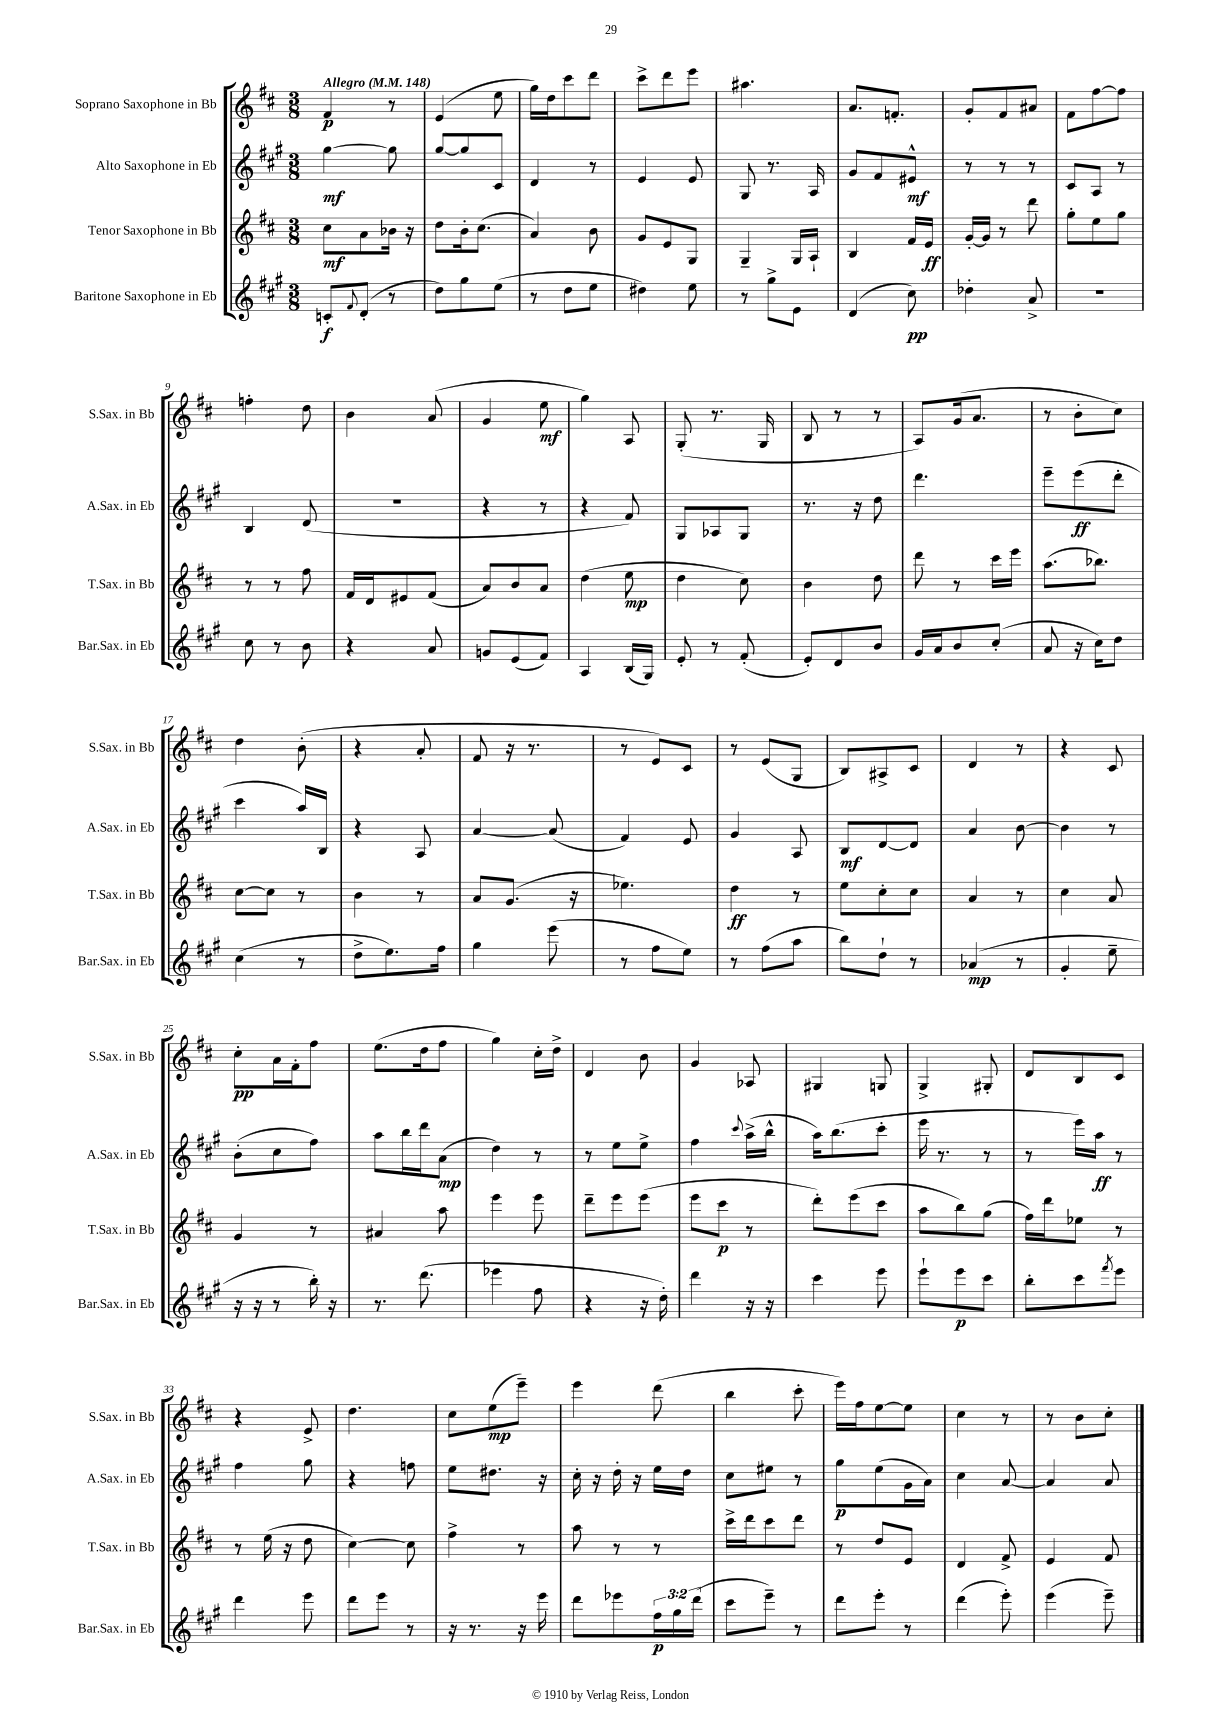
<<
\new StaffGroup <<
\new Staff = "s0" \with { instrumentName = "Soprano Saxophone in Bb" shortInstrumentName = "S.Sax. in Bb" } {
    \clef treble \key d \major \numericTimeSignature \time 3/8 \tempo "Allegro" 4 = 148
    fis'4\p r8 |
    e'4( e''8 |
    g''16) d''16 cis'''8 d'''8 |
    cis'''8-> d'''8 e'''8 |
    ais''4. |
    a'8. f'8.-. |
    g'8-. fis'8 ais'8 |
    fis'8 fis''8~ fis''8 |
    f''4-. d''8 |
    b'4 a'8( |
    g'4 e''8\mf |
    g''4) a8 |
    g8-.( r8. g16 |
    b8 r8 r8 |
    a8) g'16( a'8. |
    r8 b'8-. cis''8) |
    d''4 b'8-.( |
    r4 a'8-. |
    fis'8 r16 r8. |
    r8 e'8) cis'8 |
    r8 e'8( g8 |
    b8) ais8-> cis'8 |
    d'4 r8 |
    r4 cis'8 |
    cis''8-.\pp a'16 fis'16-. fis''8 |
    e''8.( d''16 fis''8 |
    g''4) cis''16-. d''16-> |
    d'4 b'8 |
    g'4 aes8 |
    gis4 g8 |
    g4-> gis8-. |
    d'8 b8 cis'8 |
    r4 e'8-> |
    d''4. |
    cis''8 e''8\mp( e'''8--) |
    e'''4 d'''8( |
    b''4 cis'''8-. |
    e'''16) fis''16 e''8~ e''8 |
    cis''4 r8 |
    r8 b'8 cis''8-. \bar "|." |
}
\new Staff = "s1" \with { instrumentName = "Alto Saxophone in Eb" shortInstrumentName = "A.Sax. in Eb" } {
    \clef treble \key a \major \numericTimeSignature \time 3/8
    gis''4~\mf gis''8 |
    gis''8~ gis''8 cis'8 |
    d'4 r8 |
    e'4 e'8 |
    gis8 r8. a16 |
    gis'8 fis'8 eis'8-^\mf |
    r8 r8 r8 |
    cis'8 a8 r8 |
    b4 d'8( |
    R4. |
    r4 r8 |
    r4 fis'8) |
    gis8 aes8 gis8 |
    r8. r16 d''8 |
    d'''4. |
    e'''8-- e'''8\ff( d'''8-. |
    cis'''4 a''16) b16 |
    r4 a8 |
    a'4~ a'8( |
    fis'4) e'8 |
    gis'4 a8 |
    b8\mf d'8~ d'8 |
    a'4 b'8~ |
    b'4 r8 |
    b'8-.( cis''8 fis''8) |
    a''8 b''16 d'''16 a'8\mp( |
    d''4) r8 |
    r8 e''8 e''8-> |
    fis''4 \appoggiatura { cis'''8 } a''16->( b''16-^ |
    a''16) b''8.( cis'''8-. |
    e'''16 r8. r8 |
    r8 e'''16) a''16\ff r8 |
    fis''4 gis''8 |
    r4 f''8 |
    e''8 dis''8. r16 |
    cis''16-. r16 d''16-. r16 e''16 d''16 |
    cis''8 eis''8 r8 |
    gis''8\p e''8( gis'16 a'16) |
    cis''4 a'8~ |
    a'4 a'8 \bar "|." |
}
\new Staff = "s2" \with { instrumentName = "Tenor Saxophone in Bb" shortInstrumentName = "T.Sax. in Bb" } {
    \clef treble \key d \major \numericTimeSignature \time 3/8
    cis''8\mf a'8 bes'16 r16 |
    d''8 b'16-. cis''8.( |
    a'4) b'8 |
    g'8 e'8 g8 |
    g4-- g16 a16-! |
    b4 fis'16 e'16\ff |
    g'16~-. g'16 r8 d'''8 |
    g''8-. e''8 g''8 |
    r8 r8 fis''8 |
    fis'16 d'16 eis'8 fis'8( |
    a'8) b'8 a'8 |
    d''4( e''8\mp |
    d''4 cis''8) |
    b'4 d''8 |
    d'''8 r8 cis'''16 e'''16 |
    a''8.( bes''8.) |
    cis''8~ cis''8 r8 |
    b'4 r8 |
    a'8 g'8.( r16 |
    ees''4.) |
    d''4\ff r8 |
    e''8 cis''8-. cis''8 |
    a'4 r8 |
    cis''4 a'8 |
    g'4 r8 |
    ais'4 a''8 |
    e'''4 e'''8 |
    d'''8-- e'''8 e'''8( |
    e'''8 cis'''8\p r8 |
    d'''8-.) e'''8( cis'''8 |
    a''8 b''8) g''8( |
    fis''16) d'''16 ees''8 r8 |
    r8 e''16( r16 d''8 |
    cis''4~) cis''8 |
    fis''4-> r8 |
    a''8 r8 r8 |
    cis'''16-> d'''16 cis'''8 d'''8 |
    r8 d''8 e'8 |
    d'4 fis'8-> |
    e'4 fis'8 \bar "|." |
}
\new Staff = "s3" \with { instrumentName = "Baritone Saxophone in Eb" shortInstrumentName = "Bar.Sax. in Eb" } {
    \clef treble \key a \major \numericTimeSignature \time 3/8 \override Staff.TupletNumber.text = #tuplet-number::calc-fraction-text
    c'8-.\f \appoggiatura { fis'8 } d'8-.( r8 |
    d''8) gis''8 e''8( |
    r8 d''8 e''8 |
    dis''4) e''8 |
    r8 gis''8-> e'8 |
    d'4( cis''8\pp) |
    des''4-. a'8-> |
    R4. |
    cis''8 r8 b'8 |
    r4 a'8 |
    g'8 e'8( fis'8) |
    a4 b16( gis16) |
    e'8-. r8 fis'8-.( |
    e'8-.) d'8 b'8 |
    gis'16 a'16 b'8 cis''8-.( |
    a'8 r16 cis''16) d''8 |
    cis''4( r8 |
    d''8-> e''8.) fis''16 |
    gis''4 e'''8( |
    r8 fis''8 e''8) |
    r8 fis''8( a''8 |
    b''8) d''8-! r8 |
    aes'4\mp( r8 |
    gis'4-. e''8-- |
    r16 r16 r8 b''16-.) r16 |
    r8. d'''8.( |
    ees'''4 fis''8 |
    r4 r16 d''16-.) |
    d'''4 r16 r16 |
    cis'''4 e'''8 |
    e'''8-! e'''8\p cis'''8 |
    b''8-. cis'''8 \acciaccatura { fis'''8 } e'''8 |
    d'''4 e'''8 |
    d'''8 e'''8 r8 |
    r16 r8. r16 e'''16 |
    d'''8 ees'''8 \tuplet 3/2 { fis''16\p gis''16 d'''16( } |
    cis'''8 e'''8--) r8 |
    d'''8 e'''8-. r8 |
    d'''4( e'''8-.) |
    e'''4( e'''8--) \bar "|." |
}
>>
>>
